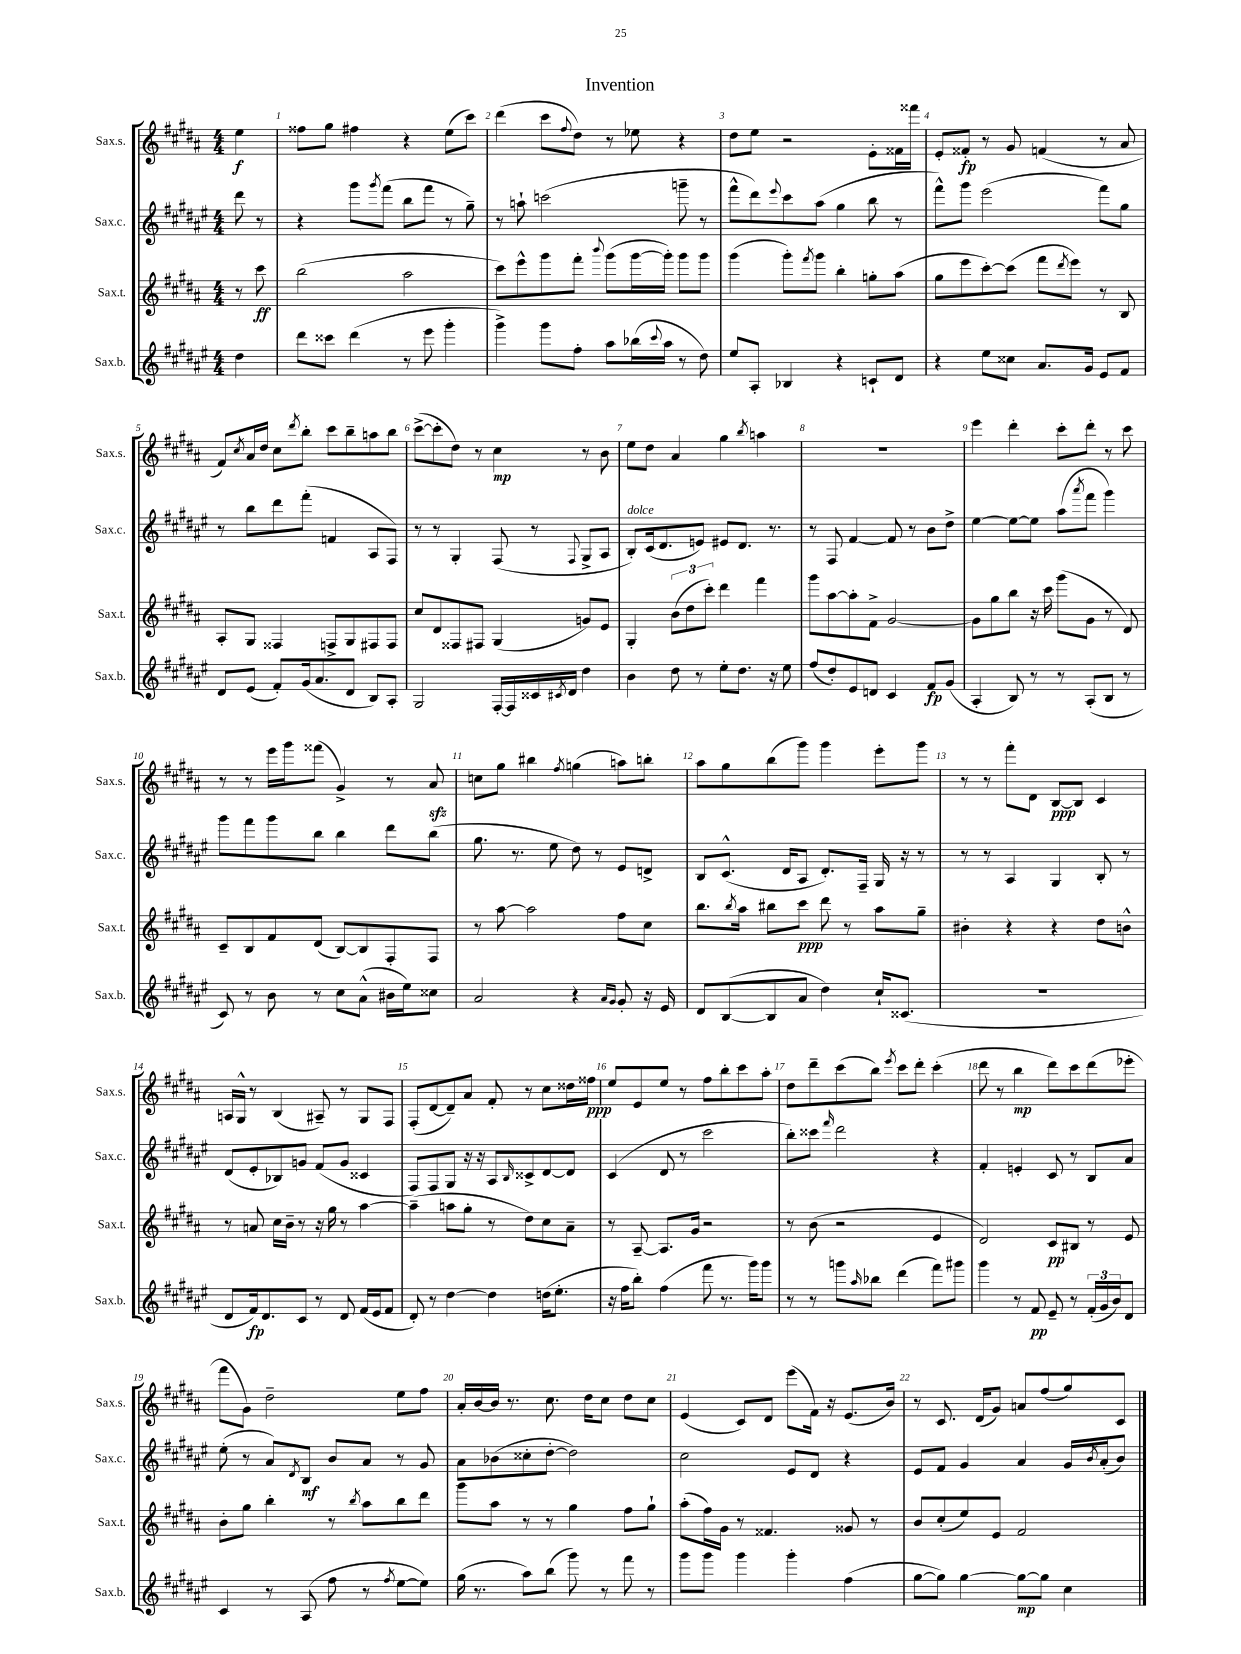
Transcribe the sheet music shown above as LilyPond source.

\header { title = "Invention" }
<<
\new StaffGroup <<
\new Staff = "s0" \with { instrumentName = "Sax.s." shortInstrumentName = "Sax.s." } {
    \clef treble \key b \major \numericTimeSignature \time 4/4 \partial 4
    e''4\f |
    fisis''8 gis''8 fis''4 r4 e''8( cis'''8) |
    dis'''4( cis'''8 \appoggiatura { fis''8 } dis''8) r8 ees''8 r4 |
    dis''8 e''8 r2 e'8-. fisis'16 fisis'''16 |
    e'8-. fisis'8-.\fp r8 gis'8 f'4( r8 ais'8 |
    fis'8) \acciaccatura { cis''8 } ais'16 dis''16 cis''8 \acciaccatura { dis'''8 } b''8-. cis'''8 b''8-- a''8 b''8 |
    cis'''8~->( cis'''8-. dis''8) r8 cis''4\mp r8 b'8 |
    e''8 dis''8 ais'4 gis''4 \acciaccatura { b''8 } a''4 |
    R1 |
    e'''4 dis'''4-. cis'''8-. dis'''8-. r8 cis'''8 |
    r8 r8 e'''16 gis'''16 fisis'''8( gis'4->) r8 ais'8\sfz |
    c''8 gis''8 bis''4 \acciaccatura { fis''8 } g''4( a''8) b''8-. |
    ais''8 gis''8 b''8( gis'''8) gis'''4 e'''8-. gis'''8 |
    r8 r8 fis'''8-. dis'8 b8~\ppp b8 cis'4 |
    a16 gis16-^ r8 b4( ais8--) r8 gis8 fis8 |
    fis8-.( dis'8~ dis'8--) ais'8 fis'8-. r8 cis''8 disis''16 fisis''16\ppp |
    e''8 e'8 e''8 r8 fis''8 b''8-. cis'''8 ais''8-. |
    dis''8 dis'''8-- cis'''8( b''8) \acciaccatura { e'''8 } cis'''8 dis'''8-. cis'''4-.( |
    dis'''8 r8 b''4\mp dis'''8) cis'''8 dis'''8( ees'''8-. |
    fis'''8 gis'8) dis''2-- e''8 fis''8 |
    ais'16-. b'16~ b'16 r8. cis''8. dis''16 cis''8 dis''8 cis''8 |
    e'4( cis'8) dis'8 e'''8( fis'16) r16 e'8.( b'16) |
    r8 cis'8. dis'16( gis'8) a'8 fis''8( gis''8) cis'8 \bar "|." |
}
\new Staff = "s1" \with { instrumentName = "Sax.c." shortInstrumentName = "Sax.c." } {
    \clef treble \key fis \major \numericTimeSignature \time 4/4 \partial 4
    dis'''8 r8 |
    r4 gis'''8 \acciaccatura { gis'''8 } fis'''8( b''8 fis'''8 r8 gis''8--) |
    r8 a''8-! c'''2( g'''8-- r8 |
    fis'''8-^ dis'''8) \appoggiatura { eis'''8 } cis'''8 ais''8( gis''4 b''8 r8 |
    fis'''8-^) gis'''8 eis'''2( fis'''8) gis''8 |
    r8 b''8 dis'''8 fis'''8-.( f'4 ais8 fis8) |
    r8 r8 gis4-. fis8( r8 \appoggiatura { fis8 } gis8-> ais8 |
    b8-.^\markup { \italic "dolce" }) cis'16( dis'8. e'8) eis'8 dis'8. r8. |
    r8 fis8 fis'4~ fis'8 r8 b'8 dis''8-> |
    eis''4~ eis''8~ eis''8 ais''8( \acciaccatura { ais'''8 } fis'''8 gis'''4) |
    gis'''8 fis'''8 gis'''8 b''8 b''4 dis'''8 b''8( |
    gis''8. r8. eis''8 dis''8) r8 eis'8 d'8-> |
    b8 cis'8.-^( dis'16 ais8 dis'8.-.) fis16-- gis16 r16 r8 |
    r8 r8 ais4 gis4 b8-. r8 |
    dis'8( eis'8-. bes8) g'8 fis'8( g'8 cisis'4 |
    fis8) fis8 gis8 r16 r16 ais8 \grace { b16 } cisis'8-> dis'8~ dis'8 |
    cis'4( dis'8 r8 cis'''2 |
    b''8-.) cisis'''8 \grace { fis'''16 } dis'''2 r4 |
    fis'4-. e'4-. cis'8 r8 b8 ais'8 |
    eis''8-.( r8 ais'8) \acciaccatura { dis'8 } b8\mf b'8 ais'8 r8 gis'8 |
    ais'8 bes'8( cisis''8-. dis''8~-. dis''2) |
    cis''2 eis'8 dis'8 r4 |
    eis'8 fis'8 gis'4 ais'4 gis'16 \acciaccatura { b'8 } ais'16-.( b'8) \bar "|." |
}
\new Staff = "s2" \with { instrumentName = "Sax.t." shortInstrumentName = "Sax.t." } {
    \clef treble \key b \major \numericTimeSignature \time 4/4 \partial 4
    r8 cis'''8\ff |
    b''2( ais''2 |
    cis'''8) e'''8-^ gis'''8 fis'''8-. \appoggiatura { b'''8 } gis'''8( gis'''16~ gis'''16-.) gis'''8 gis'''8 |
    gis'''4( gis'''8-.) \acciaccatura { fis'''8 } gis'''8 b''4-. g''8-. ais''8( |
    gis''8 e'''8 cis'''8~-.) cis'''8( fis'''8 \acciaccatura { dis'''8 } e'''8) r8 b8 |
    ais8-. gis8 fisis4 f8-> gis8 fis8 fis8 |
    cis''8 dis'8 fisis8 fis8 gis4( g'8) e'8 |
    gis4-. \tuplet 3/2 { b'8( dis''8 cis'''8-.) } dis'''4 fis'''4 |
    gis'''8 ais''8~ ais''8-. fis'8-> gis'2~ |
    gis'8 gis''8 b''8 r16 cis'''16 gis'''8( gis'8 r8 dis'8) |
    cis'8-- b8 fis'8 dis'8( b8~) b8 fis8-. fis8 |
    r8 ais''8~ ais''2 fis''8 cis''8 |
    b''8. \acciaccatura { b''8 } ais''16 bis''8 cis'''8\ppp dis'''8 r8 ais''8 gis''8-- |
    bis'4-. r4 r4 dis''8 b'8-^ |
    r8 a'8 cis''16 b'16-- r8 r16 gis''16 r8 ais''4~ |
    ais''4--( a''8 gis''8-. r8 dis''8) cis''8 ais'8-- |
    r8 ais8~-- ais8. gis'16 r2 |
    r8 b'8( r2 e'4 |
    dis'2) cis'8\pp bis8 r8 e'8 |
    b'8-. gis''8 b''4-. r8 \acciaccatura { b''8 } ais''8 b''8 dis'''8 |
    gis'''8 ais''8 r8 r8 gis''4 fis''8 gis''8-! |
    ais''8-.( fis''16) gis'16 r8 fisis'4. gisis'8 r8 |
    b'8 cis''8-.( e''8) e'8 fis'2 \bar "|." |
}
\new Staff = "s3" \with { instrumentName = "Sax.b." shortInstrumentName = "Sax.b." } {
    \clef treble \key fis \major \numericTimeSignature \time 4/4 \partial 4
    dis''4 |
    dis'''8 cisis'''8 dis'''4( r8 eis'''8 gis'''4-. |
    gis'''4->) gis'''8 fis''8-. ais''8 bes''16( \appoggiatura { cis'''8 } ais''16 r8 dis''8) |
    eis''8 ais8-. bes4 r4 c'8-! dis'8 |
    r4 eis''8 cisis''8 ais'8. gis'16 eis'8 fis'8 |
    dis'8 eis'8( fis'8-.) gis'16( ais'8. dis'8 b8) ais8-. |
    gis2 fis16~-. fis16 cisis'16 \acciaccatura { cis'8 } dis'16 dis''4 |
    b'4 dis''8 r8 eis''8-. dis''8. r16 eis''8 |
    fis''8( dis''8-.) eis'8 d'8 cis'4 fis'8\fp gis'8( |
    ais4-. b8) r8 r8 ais8-.( b8 r8 |
    cis'8) r8 b'8 r8 cis''8 ais'8-^( bis'16 eis''16) cisis''8 |
    ais'2 r4 \grace { ais'16 gis'16 } gis'8-. r16 eis'16 |
    dis'8 b8~( b8 ais'8 dis''4) cis''16-! cisis'8.( |
    R1 |
    dis'8 fis'16\fp) dis'8. cis'8 r8 dis'8 fis'16( eis'16 fis'8 |
    dis'8-.) r8 dis''4~ dis''4 d''16( eis''8.-. |
    r16 fis''16 b''8-.) fis''4( fis'''8 r8. gis'''16) gis'''8 |
    r8 r8 g'''8 \grace { ais''16 } bes''8 dis'''4( fis'''8) gis'''8 |
    gis'''4 r8 fis'8\pp eis'8-- r8 \tuplet 3/2 { fis'16-.( gis'16 b'16) } dis'8 |
    cis'4 r8 ais8( fis''8 r8 \acciaccatura { fis''8 } eis''8~ eis''8) |
    gis''16( r8. ais''8) b''8( gis'''8) r8 fis'''8 r8 |
    gis'''8 gis'''8 gis'''4 gis'''4-. fis''4( |
    gis''8~ gis''8) gis''4~ gis''8~\mp gis''8 cis''4 \bar "|." |
}
>>
>>
\layout { \context { \Score \override BarNumber.break-visibility = ##(#f #t #t) barNumberVisibility = #all-bar-numbers-visible } }
